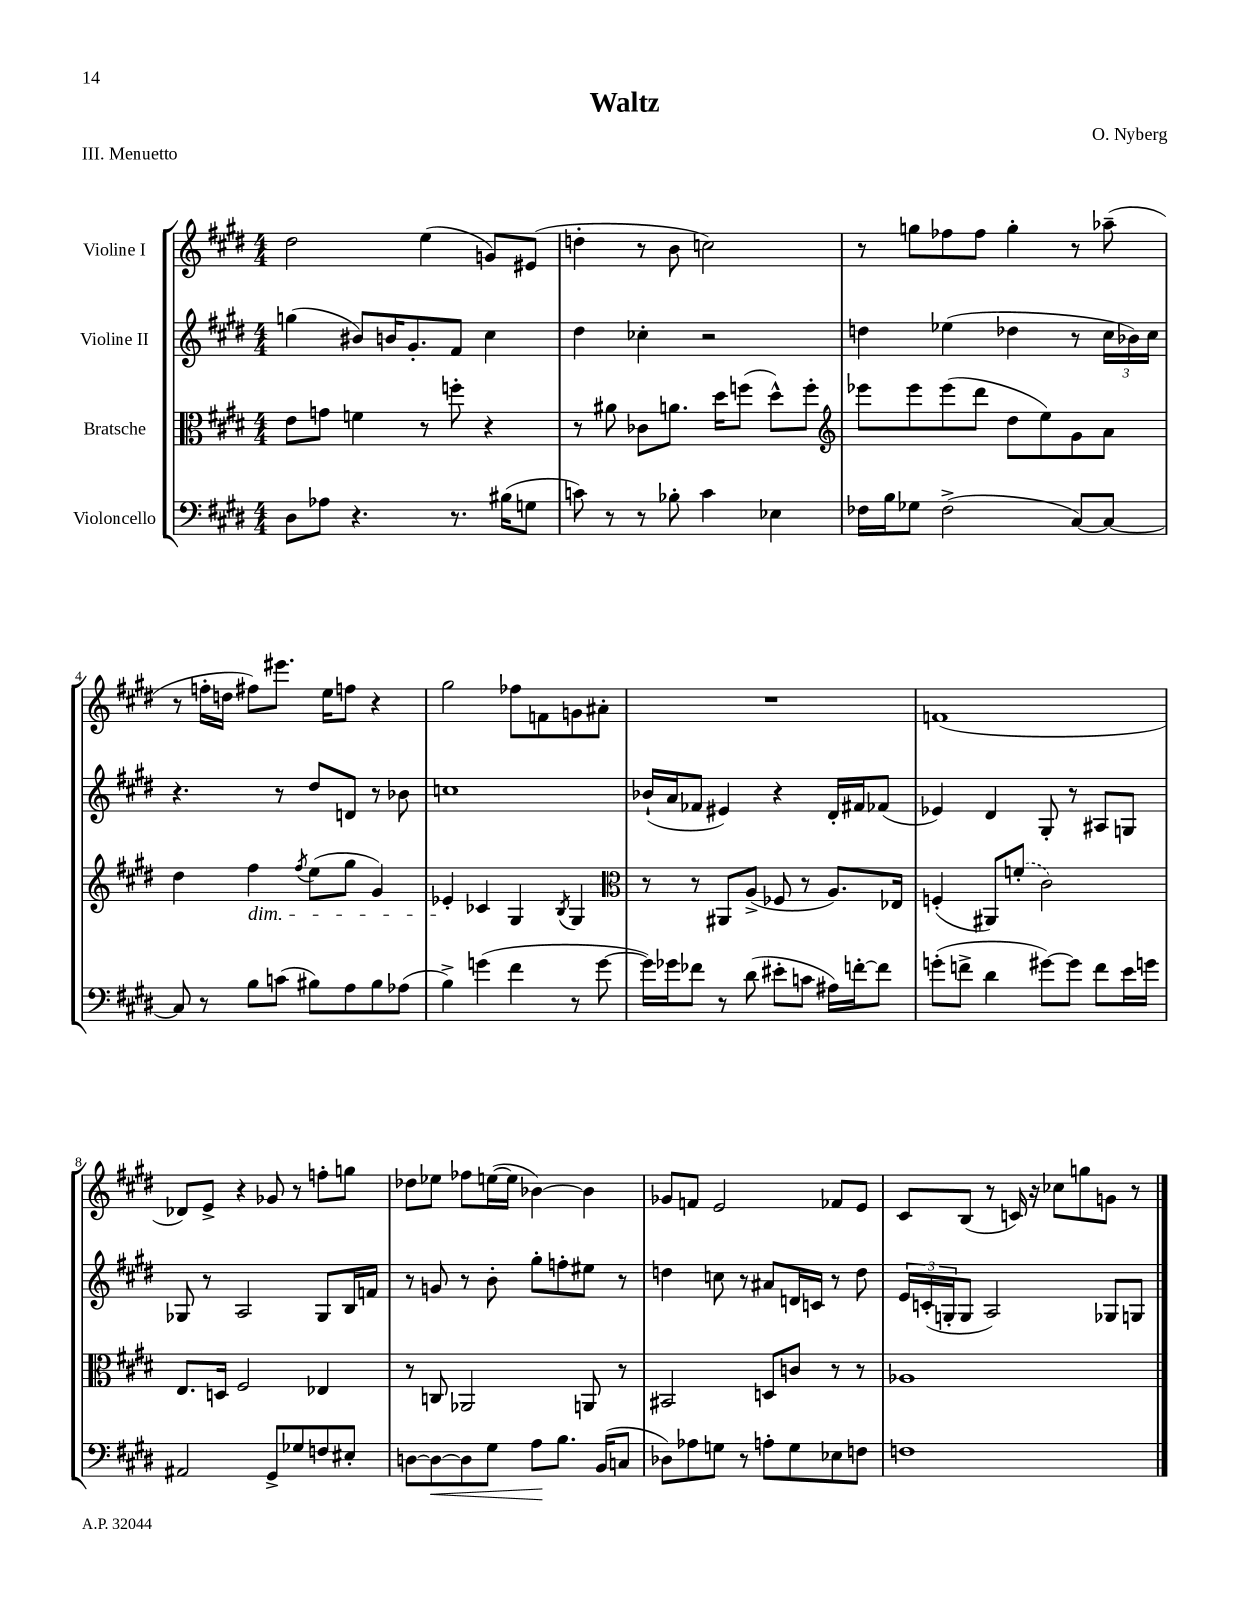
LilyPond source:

\header { title = "Waltz" composer = "O. Nyberg" piece = "III. Menuetto" }
<<
\new StaffGroup <<
\new Staff = "s0" \with { instrumentName = "Violine I" } {
    \clef treble \key e \major \numericTimeSignature \time 4/4
    dis''2 e''4( g'8) eis'8( |
    d''4-. r8 b'8 c''2) |
    r8 g''8 fes''8 fes''8 g''4-. r8 aes''8--( |
    r8 f''16-. d''16 fis''8) eis'''8. e''16 f''8 r4 |
    gis''2 fes''8 f'8 g'8 ais'8-. |
    R1 |
    f'1( |
    des'8) e'8-> r4 ges'8 r8 f''8-. g''8 |
    des''8 ees''8 fes''8 e''16~( e''16 bes'4~) bes'4 |
    ges'8 f'8 e'2 fes'8 e'8 |
    cis'8 b8( r8 c'16) r16 ces''8 g''8 g'8 r8 \bar "|." |
}
\new Staff = "s1" \with { instrumentName = "Violine II" } {
    \clef treble \key e \major \numericTimeSignature \time 4/4
    g''4( bis'8) b'16 gis'8.-. fis'8 cis''4 |
    dis''4 ces''4-. r2 |
    d''4 ees''4( des''4 r8 \tuplet 3/2 { cis''16 bes'16) cis''16 } |
    r4. r8 dis''8 d'8 r8 bes'8 |
    c''1 |
    bes'16-!( a'16 fes'8 eis'4) r4 dis'16-. fis'16 fes'8( |
    ees'4) dis'4 gis8-. r8 ais8 g8 |
    ges8 r8 a2 ges8 b16 f'16 |
    r8 g'8 r8 b'8-. gis''8-. f''8-. eis''8 r8 |
    d''4 c''8 r8 ais'8 d'16 c'16 r8 d''8 |
    \tuplet 3/2 { e'16 c'16-.( g16-. } g8 a2) ges8 g8 \bar "|." |
}
\new Staff = "s2" \with { instrumentName = "Bratsche" } {
    \clef alto \key e \major \numericTimeSignature \time 4/4
    e'8 g'8 f'4 r8 f''8-. r4 |
    r8 ais'8 ces'8 a'8. dis''16 f''8( dis''8-^) f''8-. |
    \clef treble ees'''8 ees'''8 ees'''8( dis'''8 dis''8 e''8) gis'8 a'8 |
    dis''4 fis''4\dim \acciaccatura { fis''8 } e''8( gis''8 gis'4) |
    ees'4-.\! ces'4 gis4 \acciaccatura { b8 } gis4 |
    \clef alto r8 r8 ais,8 a8->( fes8 r8 a8.) ees16 |
    f4-.( ais,8) \once \slurDashed f'8-.( cis'2) |
    e8. d16 fis2 ees4 |
    r8 c8 aes,2 a,8 r8 |
    bis,2 d8 c'8 r8 r8 |
    aes1 \bar "|." |
}
\new Staff = "s3" \with { instrumentName = "Violoncello" } {
    \clef bass \key e \major \numericTimeSignature \time 4/4
    dis8 aes8 r4. r8. bis16( g8 |
    c'8) r8 r8 bes8-. c'4 ees4 |
    fes16 b16 ges8 fes2->( cis8~) cis8~ |
    cis8 r8 b8 c'8( bis8) a8 bis8 aes8( |
    b4->) g'4( fis'4 r8 g'8~ |
    g'16) ges'16 fes'8 r8 dis'8( eis'8-. c'8 ais16) f'16~-. f'8 |
    g'8-.( f'8-> dis'4 gis'8~) gis'8 f'8 e'16 g'16 |
    ais,2 gis,8-> ges8 f8 eis8-. |
    d8~ d8~\< d8 gis8 a8\! b8. b,16( c8 |
    des8) aes8 g8 r8 a8-. g8 ees8 f8 |
    f1 \bar "|." |
}
>>
>>
